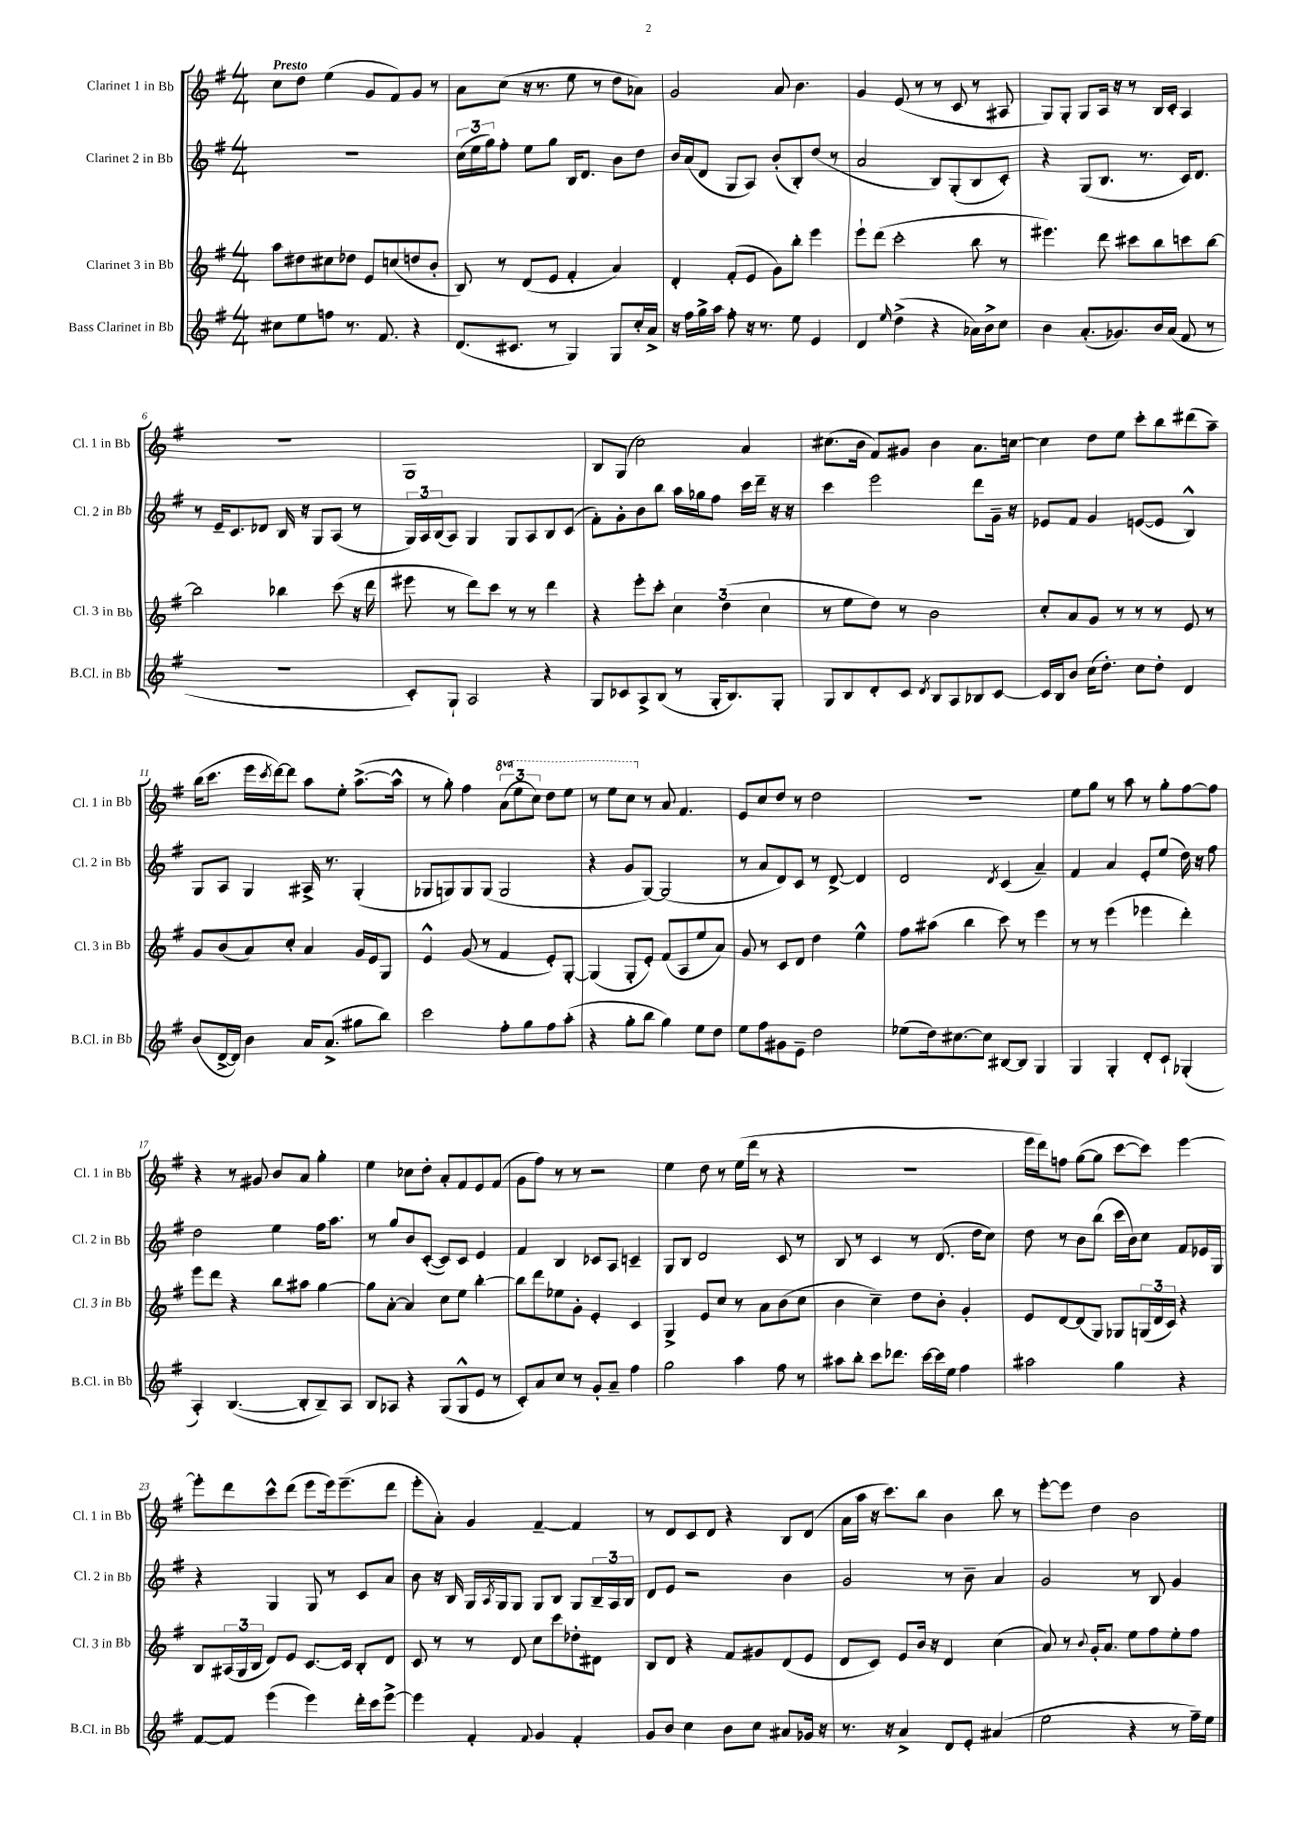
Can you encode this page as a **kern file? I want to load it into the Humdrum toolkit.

**kern	**kern	**kern	**kern
*part4	*part3	*part2	*part1
*staff4	*staff3	*staff2	*staff1
*I"Bass Clarinet in Bb	*I"Clarinet 3 in Bb	*I"Clarinet 2 in Bb	*I"Clarinet 1 in Bb
*I'B.Cl. in Bb	*I'Cl. 3 in Bb	*I'Cl. 2 in Bb	*I'Cl. 1 in Bb
*clefG2	*clefG2	*clefG2	*clefG2
*k[f#]	*k[f#]	*k[f#]	*k[f#]
*M4/4	*M4/4	*M4/4	*M4/4
=1	=1	=1	=1
!	!	!	!LO:TX:a:B:t=Presto
8cc#X\L	8aa\L	1r	8cc\L
8ee\	8dd#X\	.	8dd\J
8ffn\J	8cc#X\	.	(4ee\
8.r	8dd-X\J	.	.
.	8e/L	.	8g/L
8.f#/	.	.	.
.	(8ccn/	.	8f#/)
4r	8ddn/	.	8g/J
.	8b'/J	.	8r
=2	=2	=2	=2
(8.d/L	8B/)	(24cc\LL	8a\L
.	.	24ee\	.
.	.	24gg\J)	.
.	8r	8ff#'\J	(8cc\J
8.c#X/J	.	.	.
.	(8d/L	8ee\L	16r
.	.	.	8.r
8r	8e/J	8gg\J	.
4G/)	4f#'/	16B/KL	8ee\
.	.	8.d/J	.
.	.	.	8r
8G/L	4a/)	8b\L	8dd\L
16cc'/L	.	8dd\J	8a-X\J)
16a^/JJ	.	.	.
=3	=3	=3	=3
16r	4d'/	16b/LL	2g/
16ff#\LL	.	(16a/J	.
16gg^\	.	8d/J	.
16aa\JJ	.	.	.
8ff#'\	(8f#'/L	8G/L	.
16r	8e/J	8A/J)	.
8.r	.	.	.
.	8g\L)	(8b'/L	8a/
8ee\	8bb'\J	8B'/)	4.b\
4e/	4eee\	(8dd/J	.
.	.	8r	.
=4	=4	=4	=4
4d/	8eee`\L	2a/	4g/
.	(8ddd\J	.	.
16qqee/	.	.	.
(4dd^\	2ccc'\	.	(8e/
.	.	.	8r
4r	.	8B/L)	8r
.	.	(8G'/	8c/
16a-X\LL)	8bb\	8B/	8r
16b^\J	.	.	.
8cc\J	8r	8c'/J)	8A#X/
=5	=5	=5	=5
4b\	4.eee#X\)	4r	8G/L)
.	.	.	8G'/J
(8.a'/L	.	(8G/L	8G/L
.	8ddd\	8.B/J	16A/Jk
8.g-X/)	.	.	16r
.	8ccc#X\L	.	8r
.	.	8.r	.
16b/L	8bb\	.	16B/LL
(16a/JJ	.	.	16c'/JJ
8f#/	8cccn\	16c/KL)	4A/
.	.	8.d/J	.
8r	[8bb\J	.	.
!!LO:LB:g=z
=6	=6	=6	=6
1r	2bb\]	8r	1r
.	.	16e~/KL	.
.	.	8.c/	.
.	.	8d-X/J	.
.	4bb-X\	16B/	.
.	.	16r	.
.	.	8G/L	.
.	(8ccc\	(8A/J	.
.	16r	8r	.
.	16ddd\	.	.
=7	=7	=7	=7
8c'/L)	8eee#X\	24G/LL)	1G
.	.	24A/	.
.	.	(24B/J	.
8G`/J	8r	8A/J)	.
2A/	8ddd\L)	4G/	.
.	8ccc\J	.	.
.	8r	8G/L	.
.	8r	8A/	.
4r	4ddd\	8B/	.
.	.	(8c/J	.
=8	=8	=8	=8
8G/L	4r	8f#'\L)	8B/L
8c-X/	.	8g'\	(8G/J
8A^/	8eee'\L	8b\	2cc\)
(8B/J	8ccc'\J	8bb\J	.
8r	6cc\	16aa\LL	.
.	.	16gg-X\J	.
16G'/KL	.	8ff#\J	.
.	(6dd\	.	.
8.B/)	.	.	.
.	.	16ccc\LL	4a/
.	.	16ddd~\JJ	.
.	6cc\	.	.
8G'/J	.	16r	.
.	.	16r	.
=9	=9	=9	=9
8G/L	8r	4ccc\	(8.cc#X\L
8B/	8ee\L	.	.
.	.	.	16b\Jk
8d'/	8dd\J)	2eee\	8f#/L)
8c/J	8r	.	8g#X/J
8qd/	.	.	.
8B/L	2b\	.	4b\
8A/	.	.	.
8B-X/	.	8ddd\L	8.a\L
[8c/J	.	16g~\Jk	.
.	.	16r	[16ccn\Jk
=10	=10	=10	=10
16c/LL]	8cc'/L	8e-X/L	4cc\]
16B/J	.	.	.
8b/J	8a/	8f#/J	.
(16cc\KL	8g/J	4g/	8dd\L
8.dd'\J)	.	.	.
.	8r	.	8ee\J
8cc\L	8r	([8en/L	8ccc'\L
8dd'\J	8r	8e/J]	8bb\
4d/	8e/	4B^^/)	(8ddd#X\
.	8r	.	8aa~\J)
!!LO:LB:g=z
=11	=11	=11	=11
(8b/L	8g/L	8G/L	(16bb\KL
.	.	.	8.ccc\J
[16d^/L	(8b/	8A/J	.
16d/JJ])	.	.	.
4b\	8a/)	4G/	16eee\LL
.	.	.	8qccc/
.	.	.	[16ddd\J)
.	8cc'/J	.	8ddd\J]
16a/KL	4a/	16A#X^/	8aa\L
(8.a^/J	.	8.r	.
.	.	.	8ee'\J
8gg#X\L	16g/LL	(4G'/	([8.aa^\L
.	16e/J	.	.
8bb\J)	8G/J	.	.
.	.	.	16aa^^\Jk]
=12	=12	=12	=12
2ccc\	4e^^/	8G-X/L	8r
.	.	8Gn/)	8gg'\)
.	(8g/	8G/	4ff#\
.	8r	(8G/J	.
*	*	*	*8va
8ff#'\L	4f#/	2G/	(12aa\L
.	.	.	12eee\
8gg\	.	.	.
.	.	.	12ccc\J)
8ff#\	8e'/L)	.	8ddd\L
(8aa'\J	[8G'/J	.	8eee\J
=13	=13	=13	=13
4r	(4G/]	4r	8r
.	.	.	8eee\L
8gg'\L	8G'/L	8g/L	8ccc\J
*	*	*	*X8va
8bb\J	8e'/J)	[8G/J)	8r
4gg\)	(8f#/L	(2G/]	8a/
.	8A/	.	4.f#/
8ee\L	8ee/	.	.
8dd\J	8a/J)	.	.
=14	=14	=14	=14
8ee\L	8g/	8r	8e/L
8ff#\	8r	8a/L	8cc/
8g#X\	8c/L	8d/)	8dd/J
8e~\J	8d/J	8c/J	8r
2dd\	4dd\	8r	2dd\
.	.	[8d^/	.
.	4ee^^\	4d/]	.
=15	=15	=15	=15
(8ee-X\L	8ff#\L	2d/	1r
16dd\k)	(8aa#X\J	.	.
[8.cc#X\	.	.	.
.	4bb\	.	.
8cc#\J]	.	.	.
.	.	8qd/	.
[8B#X/L	8ccc\)	(4c/	.
8B#/J]	8r	.	.
4G/	4eee\	4a~/)	.
=16	=16	=16	=16
4G/	8r	4f#/	8ee\L
.	8r	.	8gg\J
4G'/	(4eee\	4a/	8r
.	.	.	8aa\
8d'/L	4eee-X\	8e'/L	8r
8c`/J	.	(8ee/J	8gg'\L
(4G-X'/	4ddd'\)	16dd\)	[8ff#\
.	.	16r	.
.	.	8ff#\	8ff#\J]
!!LO:LB:g=z
=17	=17	=17	=17
4A'/)	8eee\L	2dd\	4r
.	8ddd\J	.	.
([4.B/	4r	.	8r
.	.	.	8g#X/
.	8bb\L	4ee\	8b/L
8B'/L]	8aa#X\J	.	8a/J
8B~/)	[4gg\	16ff#\KL	4gg'\
.	.	8.aa\J	.
8A/J	.	.	.
=18	=18	=18	=18
8B/L	8gg\L]	8r	4ee\
8A-X/J	[8a'\J	8gg/L	.
4r	4a/]	8b/	8cc-X\L
.	.	([8c'/J	8dd'\J
(8G/L	8cc\L	8c/L])	8a'/L
8G^^/	8ee\J	8c/J	8f#/
8e/J	[4bb'\	4e/	8e/
8r	.	.	(8f#/J
=19	=19	=19	=19
8c'/L)	8bb\L]	4f#/	8g\L
8a/	8ddd\	.	8ff#\J)
8cc/J	8ee-X\	4B/	8r
8r	8g'\J	.	8r
8g'/L	4e'/	8c-X/L	2r
8a~/J	.	8A/J	.
4ff#\	4c/	4cn~/	.
=20	=20	=20	=20
2gg\	4G^/	8G/L	4ee\
.	.	8B/J	.
.	8e/L	2d/	8dd\
.	8cc/J	.	8r
4aa\	8r	.	(16ee\LL
.	.	.	16ddd\JJ
.	8a\L	.	8r
8ff#\	(8b\	8c/	4r
8r	8cc\J	8r	.
=21	=21	=21	=21
8aa#X\L	4b\	8B/	1r
8bb'\J	.	8r	.
8ccc\L	4cc~\)	4c/	.
8.ddd-X\J	.	.	.
.	8dd\L	8r	.
[16ccc\LL	.	.	.
16ccc\]	8b'\J	(8.d/	.
16ee\JJ	.	.	.
4ff#\	4g'/	.	.
.	.	16dd\KL	.
.	.	8cc\J)	.
=22	=22	=22	=22
2aa#X\	8e/L	8dd\	16eee\LL
.	.	.	16ddd\J)
.	[8d/	8r	8ffn\J
.	(8d/]	8b\L	([8gg\L
.	8G/J)	(8bb\J	8gg\J]
4gg\	8G-X/L	16ccc\LL	[8ccc\L
.	.	16b\J)	.
.	(24Gn/L	8cc\J	8ccc\J])
.	24d/	.	.
.	24c/JJ)	.	.
4r	4r	8f#/L	[4eee\
.	.	16e-X/L	.
.	.	16G/JJ	.
!!LO:LB:g=z
=23	=23	=23	=23
[8f#/L	8B/L	4r	8eee'\L]
8f#/J]	(24A#X/L	.	8ddd\
.	24G/	.	.
.	24B/JJ	.	.
(4eee\	8d/L)	4G/	8ccc^^\
.	8e/J	.	(8ddd\J
4eee\)	[8.c/L	8G/	8eee\L
.	.	8r	16eee\k)
.	16c/Jk]	.	(8.eee~\
16ddd'\LL	8B'/L	8c/L	.
16ccc\J	.	.	.
[8eee^\J	8d/J	8a/J	8ddd\J
=24	=24	=24	=24
4eee\]	8c/	8b\	8eee'\L
.	8r	16r	8a'\J)
.	.	16B/	.
4f#'/	8r	16G/LL	4g/
.	.	8qA/	.
.	.	16G/J	.
.	8d/	8G/J	.
8qqf#/	.	.	.
4g/	8cc\L	8G/L	[4f#~/
.	8ccc\	8B/J	.
4f#'/	8dd-X'\	8G/L	4f#/]
.	8d#X\J	24B~/L	.
.	.	24A/	.
.	.	24B/JJ	.
=25	=25	=25	=25
8g/L	8B/L	8d/L	8r
8b/J	8d/J	8e/J	8d/L
4cc\	4r	2r	8c/
.	.	.	8d/J
8b\L	8f#/L	.	4r
8cc\J	8g#X/	.	.
8a#X/L	(8d/	4b\	8B/L
16g-X/Jk	8e/J	.	(8d/J
16r	.	.	.
=26	=26	=26	=26
8.r	8d/L	2g/	16a\LL
.	.	.	16aa\JJ
.	8c/J)	.	16r
16r	.	.	8.ccc\L)
4a^/	8e/L	.	.
.	16b/Jk	.	8bb\J
.	16r	.	.
8d/L	4d/	8r	4b\
8e'/J	.	8b~\	.
(4a#X/	(4cc\	4a/	8bb\
.	.	.	8r
=27	=27	=27	=27
2ee\	8a/)	2g/	[8eee'\L
.	8r	.	8eee\J]
.	8qqb/	.	.
.	16g'/KL	.	4dd\
.	8.a/J	.	.
4r	8ee\L	8r	2b\
.	8ff#\	8B/	.
8r	8ee'\	4g/	.
16ff#~\LL)	8ff#\J	.	.
16ee\JJ	.	.	.
==	==	==	==
*-	*-	*-	*-
